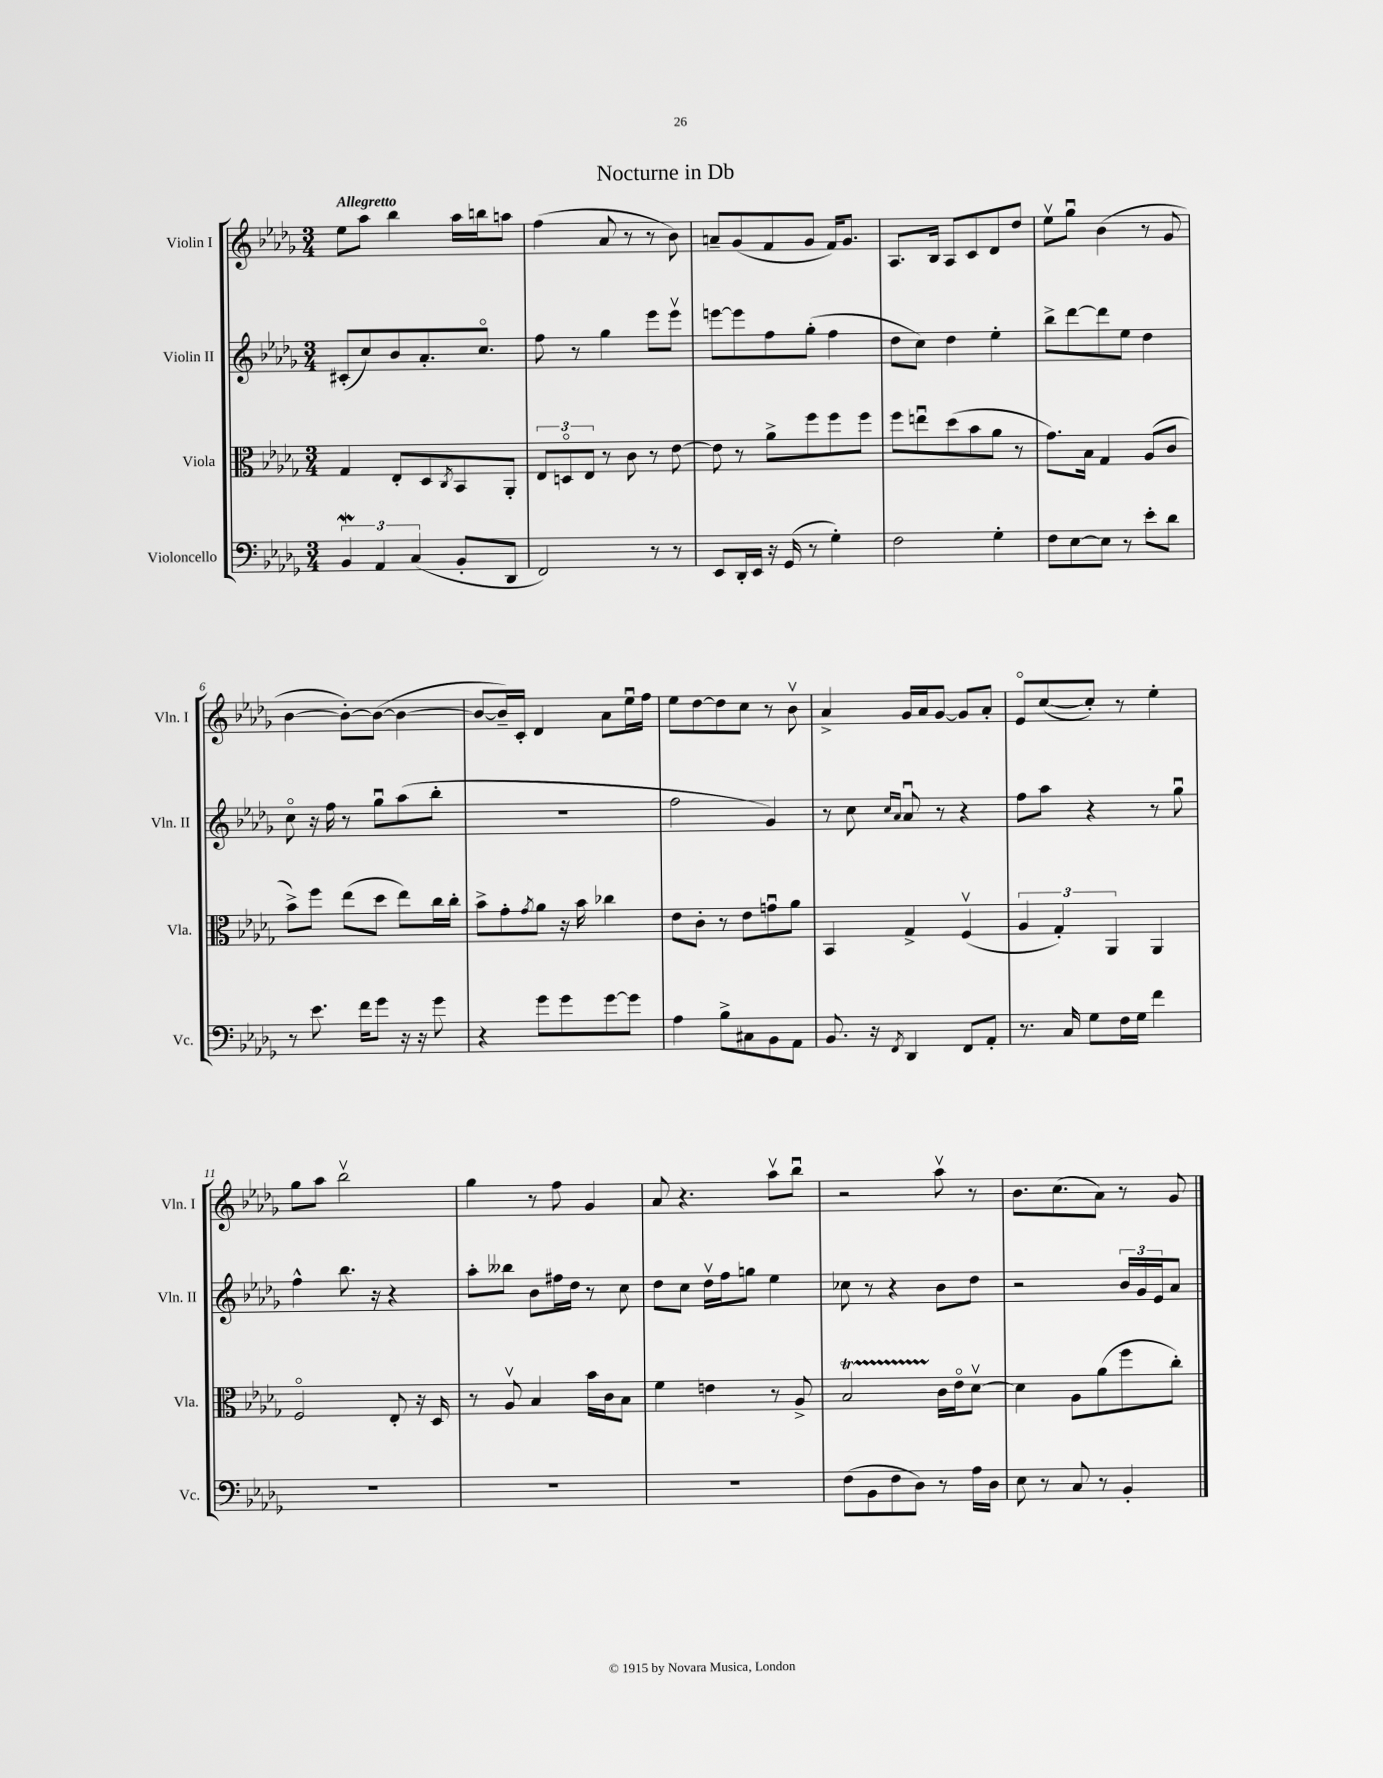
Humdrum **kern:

**kern	**kern	**kern	**kern
*staff4	*staff3	*staff2	*staff1
*clefF4	*clefC3	*clefG2	*clefG2
*k[b-e-a-d-g-]	*k[b-e-a-d-g-]	*k[b-e-a-d-g-]	*k[b-e-a-d-g-]
*M3/4	*M3/4	*M3/4	*M3/4
6BB-	4G-	(8c#'	8ee-
.	.	8cc)	8aa-
6AA-	.	.	.
.	8E-'	8b-	4bb-
(6C	.	.	.
.	8D-	8.a-'	.
.	8qC	.	.
8BB-'	8BB-	.	16aa-
.	.	8.cco	16bb
8DD-	8AA-'	.	8aa
=	=	=	=
2FF)	12E-	8ff	(4ff
.	12Do	.	.
.	.	8r	.
.	12E-	.	.
.	8r	4gg-	8a-
.	8c	.	8r
8r	8r	8eee-	8r
8r	[8e-	8eee-v	8b-)
=	=	=	=
8EE-	8e-]	[8eee	8a~
16DD-'	8r	8eee]	(8g-
16EE-	.	.	.
16r	8a-^	8ff	8f
(16GG-	.	.	.
8r	8ff	(8gg-'	8g-
4G-')	8ff	4ff	16f)
.	.	.	8.g-
.	8ff	.	.
=	=	=	=
2F	8ff	8dd-	8.A-
.	8eeu	8cc)	.
.	.	.	16B-
.	(8dd-	4dd-	8A-
.	8b-	.	8c
4G-'	8a-	4ee-'	8d-
.	8r	.	8dd-
=	=	=	=
8F	8.g-)	8bb-^	8ee-v
[8E-	.	[8ddd-	8gg-u
.	16B-	.	.
8E-]	4G-	8ddd-]	(4b-
8r	.	8ee-	.
8e-'	(8A-	4dd-	8r
8d-	8c	.	8g-
=	=	=	=
8r	8b-^)	8cco	[4b-
8.e-	8ff	16r	.
.	.	16ff	.
.	(8ee-	8r	8b-'_)
16f	.	.	.
8g-	8dd-	8gg-u	(8b-_
16r	8ee-)	(8aa-	4b-_
16r	.	.	.
8g-	16cc	8bb-'	.
.	16cc'	.	.
=	=	=	=
4r	8b-^	2.r	8b-_
.	8g-'	.	16b-~])
.	.	.	16c'
.	8qg-	.	.
8g-	8a-	.	4d-
8g-	16r	.	.
.	16b-	.	.
[8g-	4cc-	.	8a-
8g-]	.	.	16ee-u
.	.	.	16ff
=	=	=	=
4A-	8e-	2ff	8ee-
.	8c'	.	[8dd-
8B-^	8r	.	8dd-]
8C#	8e-	.	8cc
8BB-	8gu	4g-)	8r
8AA-	8a-	.	8b-v
=	=	=	=
8.BB-	4BB-	8r	4a-^
.	.	8cc	.
16r	.	.	.
.	.	16qqcc	.
8qFF	.	16qqa-	.
4DD-	4G-^	8a-u	16g-
.	.	.	16a-
.	.	8r	[8g-
8FF	(4Fv	4r	8g-]
8AA-'	.	.	8a-'
=	=	=	=
8.r	6A-	8ff	8e-o
.	.	8aa-	([8cc
.	6G-')	.	.
16C	.	.	.
8G-	.	4r	8cc'])
.	6AA-	.	.
16F	.	.	8r
16G-	.	.	.
4f	4AA-	8r	4ee-'
.	.	8gg-u	.
=	=	=	=
2.r	2Fo	4ff^^	8gg-
.	.	.	8aa-
.	.	8.bb-	2bb-v
.	.	16r	.
.	8E-'	4r	.
.	16r	.	.
.	16D-	.	.
=	=	=	=
2.r	8r	8aa-'	4gg-
.	8A-v	8bb--	.
.	4B-	8b-	8r
.	.	16ff#	8ff
.	.	16dd-	.
.	16b-	8r	4g-
.	16c	.	.
.	8B-	8cc	.
=	=	=	=
2.r	4f	8dd-	8a-
.	.	8cc	4.r
.	4e	16dd-v	.
.	.	16ff	.
.	.	8gg	.
.	8r	4ee-	8aa-v
.	8A-^	.	8bb-u
=	=	=	=
(8F	2B-	8cc-	2r
8BB-	.	8r	.
8F	.	4r	.
8D-)	.	.	.
8r	16c	8b-	8aa-v
.	16e-o	.	.
16A-	[8d-v	8dd-	8r
16D-	.	.	.
=	=	=	=
8E-	4d-]	2r	8.b-
8r	.	.	.
.	.	.	(8.cc
8C	8A-	.	.
8r	(8a-	.	8a-)
4BB-'	8ff	24b-	8r
.	.	24g-	.
.	.	24e-	.
.	8cc')	8a-	8g-
==	==	==	==
*-	*-	*-	*-
